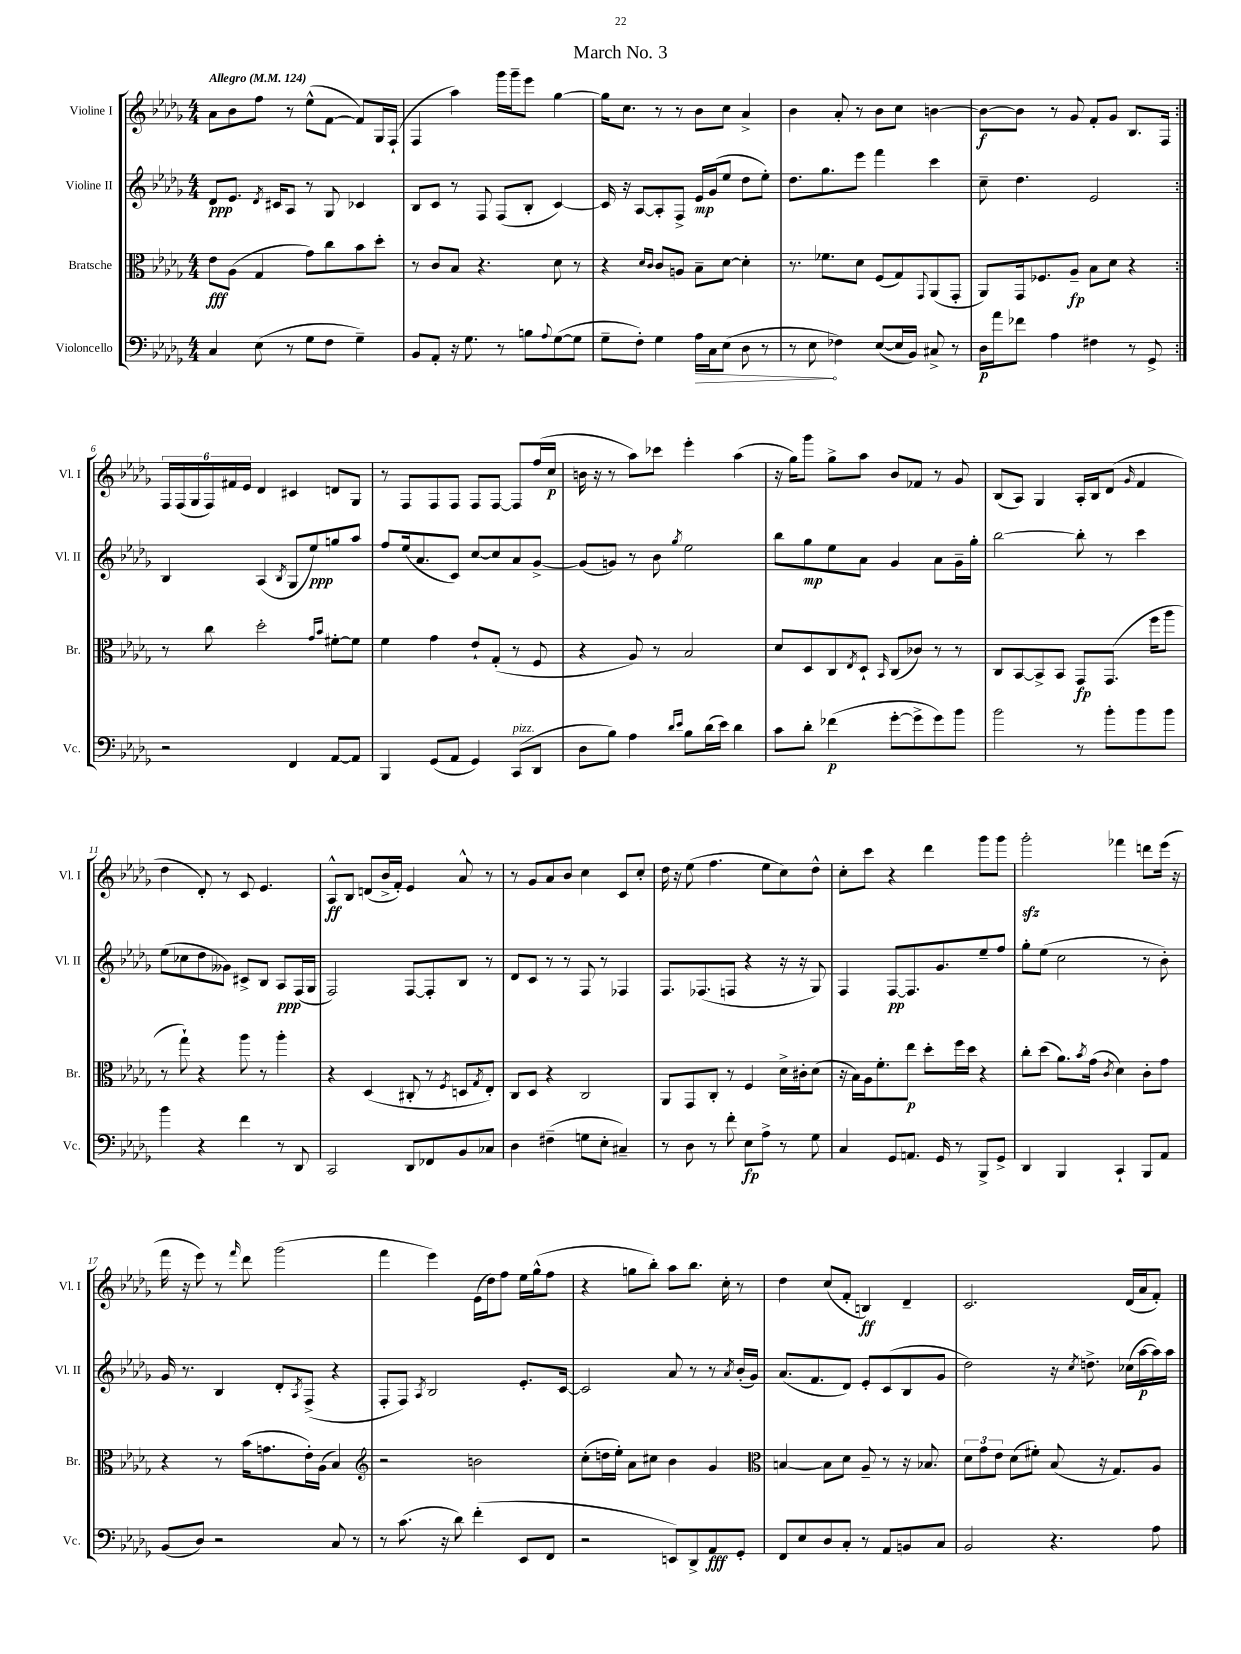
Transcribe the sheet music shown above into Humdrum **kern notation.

**kern	**kern	**kern	**kern
*staff4	*staff3	*staff2	*staff1
*clefF4	*clefC3	*clefG2	*clefG2
*k[b-e-a-d-g-]	*k[b-e-a-d-g-]	*k[b-e-a-d-g-]	*k[b-e-a-d-g-]
*M4/4	*M4/4	*M4/4	*M4/4
*MM124	*MM124	*MM124	*MM124
4C/	8e-\L	8d-/L	8a-\L
.	(8A-\J	8.e-/J	8b-\
(8E-\	4G-/	.	8ff\J
.	.	8qd-/	.
.	.	16c#/LK	.
8r	.	8A-/J	8r
8G-\L	8g-\L)	8r	(8ee-^^\L
8F\J	8cc\	8G-/	[8f\J
4G-~\)	8b-\	4c-/	8f/]L)
.	8dd-'\J	.	16G-/L
.	.	.	(16F`/JJ
=	=	=	=
8BB-/L	8r	8B-/L	4F/
8AA-'/J	8c/L	8c/J	.
16r	8B-/J	8r	4aa-\)
8.G-\	.	.	.
.	4.r	8F/	.
8r	.	(8F/L	16ggg-\LL
.	.	.	16ggg-~\J
8B\L	.	8B-'/J	8eee-\J
8qqA-/	.	.	.
([8G-\	8d-\	[4c/)	[4gg-\
8G-\]J	8r	.	.
=	=	=	=
8G-~\L	4r	16c/]	16gg-\]LK
.	.	16r	8.cc\J
8F'\J)	.	[8A-/L	.
.	16qqd-/LL	.	.
.	16qqc/JJ	.	.
4G-\	8c/L	8A-'/]	8r
.	8A/J	8F^/J	8r
16A-\LL	8B-~\L	16e-/LL	8b-\L
16C\J	.	(16g-/J	.
(8E-\J	[8d-\J	8ee-/J	8cc\J
8D-\	4d-'\]	8dd-\L	4a-^/
8r	.	8ee-'\J)	.
=	=	=	=
8r	8.r	8.dd-\L	4b-\
8E-\	.	.	.
.	8.f-\L	8.gg-\	.
4F-\)	.	.	8a-'/
.	8d-\J	8eee-\J	8r
([8E-/L	(8F/L	4fff\	8b-\L
16E-/]L	8G-/)	.	8cc\J
16BB-/JJ)	.	.	.
.	8qqGG-/	.	.
8C#^/	(8AA-/	4ccc\	[4b\
8r	8GG-'/J	.	.
=	=	=	=
16D-\LL	8AA-/L)	8cc~\	8b\_L
16a-\J	.	.	.
8f-\J	16GG-/k	4.dd-\	8b\]J
.	8.F-/	.	.
4A-\	.	.	8r
.	8A-~/J	.	8g-/
4F#\	8B-\L	2e-/	8f'/L
.	8d-\J	.	8g-/J
8r	4r	.	8.B-/L
8GG-^/	.	.	.
.	.	.	16F/Jk
=:|!	=:|!	=:|!	=:|!
2r	8r	4B-/	24F/LL
.	.	.	(24F/
.	.	.	24G-/
.	8cc\	.	24F/)
.	.	.	24f#/
.	.	.	24e-/JJ
.	2dd-'\	(4A-/	4d-/
.	.	8qB-/	.
4FF/	.	8G-/L	4c#/
.	.	8ee-/)	.
.	16qqg-/LL	.	.
.	16qqb-/JJ	.	.
[8AA-/L	[8f#'\L	8gg/	8d/L
8AA-/]J	8f#\]J	8aa-/J	8G-/J
=	=	=	=
4BBB-/	4f\	8ff/L	8r
.	.	(16ee-/k	8F/L
.	.	8.a-/	.
(8GG-/L	4g-\	.	8F/
8AA-/J	.	8c/J)	8F/J
4GG-/)	8e-`/L	[8cc/L	8F/L
.	(8G-'/J	8cc/]	[8F/J
(8CC/L	8r	8a-/	8F/]L
8DD-/J	8F/	[8g-^/J	(16ff/L
.	.	.	16cc/JJ
=	=	=	=
8D-\L	4r	(8g-/]L	16b\
.	.	.	16r
8B-\J)	.	8g/J)	8r
4A-\	8A-/)	8r	8aa-\L)
.	8r	8b-\	8ccc-\J
16qqd-/LL	.	.	.
16qqe-/JJ	.	8qgg-/	.
8B-\L	2B-/	2ee-\	4eee-'\
(16d-\L	.	.	.
16e-\JJ)	.	.	.
4d-\	.	.	(4aa-\
=	=	=	=
8c\L	8d-/L	8bb-\L	16r
.	.	.	16gg-\LK)
8d-'\J	8D-/	8gg-\	8ggg-\J
(4f-\	8C/	8ee-\	8gg-^\L
.	8qE-/	.	.
.	8D-`/J	8a-\J	8aa-\J
.	16qqBB-/	.	.
[8g-'\L	(8C/L	4g-/	8b-/L
8g-^\]	8c-/J)	.	8f-/J
8g-\)	8r	8a-\L	8r
8b-\J	8r	16g-~\L	8g-/
.	.	16gg-'\JJ	.
=	=	=	=
2b-\	8C/L	[2bb-\	(8B-/L
.	[8BB-/	.	8A-/J)
.	8BB-^/]	.	4G-/
.	8BB-/J	.	.
8r	8GG-/L	8bb-'\]	16A-'/LL
.	.	.	16B-/J
8b-'\L	(8.GG-/J	8r	(8d-/J
.	.	.	16qqg-/
8b-\	.	4ccc\	4f/
.	16ff\LK	.	.
8b-\J	8aa-\J	.	.
=	=	=	=
4b-\	8r	(8ee-\L	4dd-\
.	8gg-`\)	8cc-\	.
4r	4r	8dd-\	8d-'/)
.	.	8g--\J)	8r
4f\	8aa-\	8c#^/L	8c/
.	8r	8B-/J	4.e-/
8r	4aa-'\	8A-/L	.
8DD-/	.	(16F/L	.
.	.	16G-/JJ	.
=	=	=	=
2CC/	4r	2F/)	8A-^^/L
.	.	.	8B-/J
.	(4D-/	.	(8d/L
.	.	.	16b-^/L
.	.	.	16f'/JJ)
8DD-/L	8C#'/	[8F/L	4e-/
8FF-/	8r	8F'/]	.
.	8qF/	.	.
8BB-/	8D/L	8B-/J	8a-^^/
.	8qG-/	.	.
8C-/J	8E-'/J)	8r	8r
=	=	=	=
4D-\	8C/L	8d-/L	8r
.	8D-/J	8c/J	8g-/L
(4F#~\	4r	8r	8a-/
.	.	8r	8b-/J
8G\L	2C/	8F/	4cc\
8E-'\J	.	8r	.
4C#~/)	.	4F-/	8c/L
.	.	.	8cc'/J
=	=	=	=
8r	8AA-/L	8.F/L	16dd-\
.	.	.	16r
8D-\	8GG-/	.	(8ee-\
.	.	(8.F-/	.
8r	8C'/J	.	4.ff\
8f'\	8r	8F/J	.
8E-\L	4F/	4r	.
8A-^\J	.	.	8ee-\L
8r	16d-^\LL	16r	8cc\)
.	16c#'\J	16r	.
8G-\	(8d-\J	8G-/)	8dd-^^\J
=	=	=	=
4C/	16r	4F/	8cc'\L
.	16B-\LL)	.	.
.	16A-\J	.	8ccc\J
.	8.f'\	.	.
8GG-/L	.	[8F/L	4r
8.AA/J	8ee-\J	8.F/]	.
.	8dd-'\L	.	4ddd-\
16GG-/	.	8.g-/	.
8r	16ff\L	.	.
.	16dd-\JJ	.	.
8BBB-^/L	4r	8ee-~/	8ggg-\L
8GG-^/J	.	8ff/J	8ggg-\J
=	=	=	=
4DD-/	8cc'\L	8gg-'\L	2ggg-'\
.	(8dd-\J	(8ee-\J	.
4BBB-/	8.a-\L)	2cc\	.
.	8qb-/	.	.
.	(16g-\Jk	.	.
.	8qc/	.	.
4CC`/	4d-\)	.	4fff-\
8BBB-/L	8c'\L	8r	8ddd\L
8AA-/J	8g-\J	8b-'\)	(16eee-\Jk
.	.	.	16r
=	=	=	=
(8BB-/L	4r	16g-/	16fff\
.	.	8.r	16r
8D-/J)	.	.	8eee-\)
2r	8r	4B-/	8r
.	.	.	16qqfff/
.	(16b-\LK	.	8ddd-\
.	8.g\	.	.
.	.	8d-'/L	(2ggg-\
.	.	8qA-/	.
.	16e-'\L)	(8F^/J	.
.	(16A-\JJ	.	.
8C/	4B-/)	4r	.
8r	.	.	.
=	=	=	=
*	*clefG2	*	*
8r	2r	8F'/L	4fff\
(8.c\	.	8F/J)	.
.	.	8qA-/	.
.	.	2B-/	4eee-\)
16r	.	.	.
8d-\)	.	.	.
(4f'\	2b\	.	(16e-\LL
.	.	.	16dd-\J)
.	.	.	8ff\J
8EE-/L	.	8.e-'/L	16ee-\LL
.	.	.	(16gg-^^\J
8FF/J	.	.	8ff\J
.	.	[16c/Jk	.
=	=	=	=
2r	(8cc'\L	2c/]	4r
.	16dd\L	.	.
.	16ee-'\JJ)	.	.
.	8a-\L	.	8gg\L
.	8cc#\J	.	8bb-'\J)
8EE/L)	4b-\	8a-/	8aa-\L
8DD-^/	.	8r	8.bb-\J
8AA-/	4g-/	8r	.
.	.	.	16cc'\
.	.	8qa-/	.
8GG-'/J	.	(16b-'/LL	8r
.	.	16g-/JJ)	.
=	=	=	=
*	*clefC3	*	*
8FF/L	[4B/	(8.a-/L	4dd-\
8E-/	.	.	.
.	.	8.f/	.
8D-/	8B\]L	.	(8cc/L
8C'/J	8d-\J	8d-/J)	8f'/J
8r	8A-~/	8e-'/L	4B/)
8AA-/L	8r	(8c/	.
8BB/	16r	8B-/	4d-~/
.	8.B-/	.	.
8C/J	.	8g-/J	.
=	=	=	=
2BB-/	12d-\L	2dd-\)	2.c/
.	12g-\	.	.
.	12e-\J	.	.
.	(8d-\L	.	.
.	8f#'\J)	.	.
4.r	(8B-/	16r	.
.	.	8qcc/	.
.	.	8.dd^\	.
.	16r	.	.
.	8.G-/L)	.	.
.	.	(16cc-\LL	(16d-/LL
.	.	[16aa-\	16a-/J
8A-\	8A-/J	16aa-\])	8f'/J)
.	.	16aa-\JJ	.
==	==	==	==
*-	*-	*-	*-
